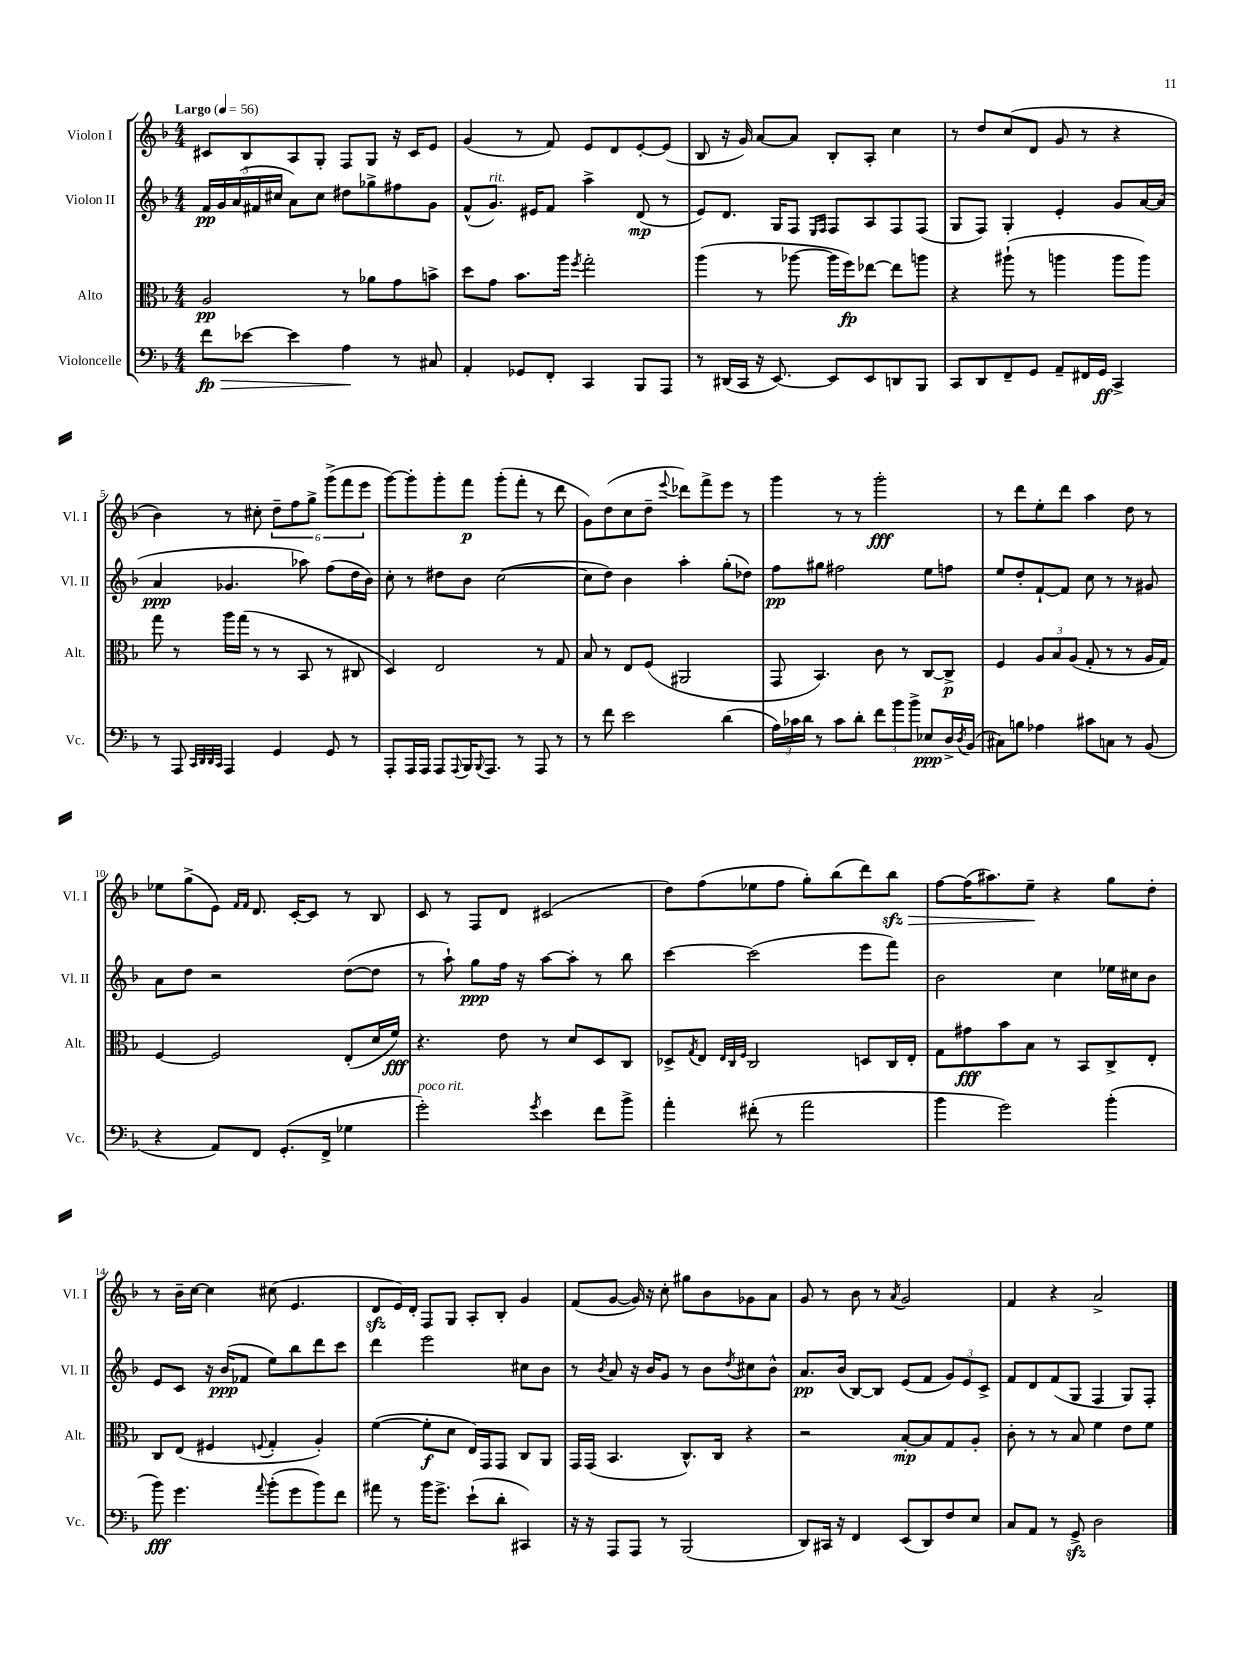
<<
\new StaffGroup <<
\new Staff = "s0" \with { instrumentName = "Violon I" shortInstrumentName = "Vl. I" } {
    \clef treble \key f \major \numericTimeSignature \time 4/4 \tempo "Largo" 4 = 56
    cis'8 bes8 a8 g8-. f8 g8 r16 cis'16 e'8 |
    g'4( r8 f'8) e'8 d'8 e'8~-. e'8( |
    bes8 r16 g'16) a'8~ a'8 bes8-. a8-. c''4 |
    r8 d''8 c''8( d'8 g'8 r8 r4 |
    bes'4) r8 cis''8-. \tuplet 6/4 { d''8-- f''8 g''8-> g'''8->( f'''8 e'''8 } |
    g'''8~) g'''8-. g'''8-. f'''8\p g'''8-.( f'''8-. r8 d'''8 |
    g'8) d''8( c''8 d''8-- \appoggiatura { e'''8 } des'''8) f'''8-> e'''8 r8 |
    g'''4 r8 r8 g'''2-.\fff |
    r8 d'''8 e''8-. d'''8 a''4 d''8 r8 |
    ees''8 g''8->( e'8) \grace { f'16 f'16 } d'8. c'16~-. c'8 r8 bes8 |
    c'8 r8 f8 d'8 cis'2( |
    d''8) f''8( ees''8 f''8 g''8-.) bes''8( d'''8) bes''8\sfz\> |
    f''8~ f''16( ais''8.) e''8--\! r4 g''8 d''8-. |
    r8 bes'16-- c''16~ c''4 cis''8( e'4. |
    d'8\sfz e'16) d'16-. f8 g8 a8-. bes8-. g'4 |
    f'8( g'8~ g'16) r16 c''8-. gis''8 bes'8 ges'8 a'8 |
    g'8 r8 bes'8 r8 \acciaccatura { a'8 } g'2 |
    f'4 r4 a'2-> \bar "|." |
}
\new Staff = "s1" \with { instrumentName = "Violon II" shortInstrumentName = "Vl. II" } {
    \clef treble \key f \major \numericTimeSignature \time 4/4
    \tuplet 5/4 { f'16\pp g'16 a'16( fis'16 cis''16 } a'8) cis''8 dis''8 ges''8-> fis''8 g'8 |
    f'8-^( g'8.^\markup { \italic "rit." }) eis'16 f'8 a''4-> d'8\mp( r8 |
    e'8) d'8. g16 f8 \grace { e16 f16 } f8 a8 f8 f8( |
    g8 f8) g4-. e'4-. g'8 a'16~ a'16( |
    a'4\ppp ges'4. aes''8) f''8( d''16 bes'16) |
    c''8-. r8 dis''8 bes'8 c''2~( |
    c''8 d''8) bes'4 a''4-. g''8-.( des''8) |
    f''8\pp gis''8 fis''2 e''8 f''8 |
    e''8 d''8-. f'8~-! f'8 c''8 r8 r8 gis'8 |
    a'8 d''8 r2 d''8~( d''8 |
    r8 a''8-!) g''8\ppp f''16 r16 a''8~ a''8-. r8 bes''8 |
    c'''4~ c'''2( e'''8 f'''8) |
    bes'2 c''4 ees''16 cis''16 bes'8 |
    e'8 c'8 r16 bes'16\ppp( fes'8 e''8) bes''8 d'''8 c'''8 |
    d'''4 e'''2 cis''8 bes'8 |
    r8 \acciaccatura { bes'8 } a'8 r16 bes'16 g'8 r8 bes'8 \acciaccatura { d''8 } cis''8 bes'8-^ |
    a'8.\pp bes'16( bes8~) bes8 e'8( f'8 \tuplet 3/2 { g'8) e'8 c'8-> } |
    f'8 d'8 f'8( g8 f4 g8) f8-. \bar "|." |
}
\new Staff = "s2" \with { instrumentName = "Alto" shortInstrumentName = "Alt." } {
    \clef alto \key f \major \numericTimeSignature \time 4/4
    a2\pp r8 aes'8 g'8 b'8-> |
    d''8 g'8 bes'8. a''16 \acciaccatura { f''8 } g''2-. |
    a''4( r8 aes''8~ aes''16 f''16\fp) ees''8~ ees''8 a''8 |
    r4 ais''8-!( r8 a''4 a''8 a''8) |
    g''8 r8 a''16 g''16( r8 r8 bes,8 r8 cis8 |
    d4) e2 r8 g8 |
    bes8 r8 e8 f8( ais,2 |
    g,8 bes,4.) c'8 r8 c8~ c8->\p |
    f4 \tuplet 3/2 { a8 bes8 a8( } g8-. r8 r8 a16 g16) |
    f4~ f2 e8-.( d'16 f'16\fff) |
    r4. e'8 r8 d'8 d8 c8 |
    des8-> \acciaccatura { g8 } e8 \grace { e32 c32 f32 } c2 d8 c16 e16-. |
    g8 gis'8\fff bes'8 bes8 r8 bes,8 c8-> e8-. |
    c8 e8( fis4 \appoggiatura { f8 } g4-. a4-.) |
    f'4~( f'8-.\f d'8 e16) g,16 g,8 c8 a,8 |
    g,16 g,16( bes,4. c8.-^) c16 r4 |
    r2 bes8~-.\mp bes8 g8 a8-. |
    c'8-. r8 r8 bes8 f'4 e'8 f'8 \bar "|." |
}
\new Staff = "s3" \with { instrumentName = "Violoncelle" shortInstrumentName = "Vc." } {
    \clef bass \key f \major \numericTimeSignature \time 4/4
    f'8\fp\> ees'8~ ees'4 a4\! r8 cis8 |
    a,4-. ges,8 f,8-. c,4 bes,,8 a,,8 |
    r8 dis,16( c,16 r16 e,8.~) e,8 e,8 d,8 bes,,8 |
    c,8 d,8 f,8-- g,8 a,8-- fis,16 g,16\ff c,4-> |
    r8 a,,8 \grace { c,32 d,32 d,32 c,32 } a,,4 g,4 g,8 r8 |
    a,,8-. a,,16 a,,16 a,,8 \appoggiatura { a,,8 } bes,,16 \appoggiatura { bes,,8 } a,,8. r8 a,,8 r8 |
    r8 f'8 e'2 d'4( |
    \tuplet 3/2 { a16) ces'16 d'16 } r8 ces'8 d'8-. \tuplet 3/2 { f'8 bes'8 bes'8-> } ees8\ppp d16-> \acciaccatura { d8 } bes,16( |
    cis8) b8 aes4 cis'8 c8 r8 bes,8( |
    r4 a,8) f,8 g,8.-.( f,16-> ges4 |
    g'2-.^\markup { \italic "poco rit." }) \acciaccatura { g'8 } e'4 f'8 bes'8-> |
    a'4-. fis'8-.( r8 a'2 |
    bes'4 g'2) bes'4-.( |
    bes'8\fff) g'4. \appoggiatura { a'8 } bes'8-.( g'8 bes'8) f'8 |
    ais'8 r8 bes'16 g'8.-> e'8-!( d'8-. cis,4) |
    r16 r16 a,,8 a,,8 r8 bes,,2( |
    d,8) cis,16 r16 f,4 e,8( d,8) f8 e8 |
    c8 a,8 r8 g,8->\sfz d2 \bar "|." |
}
>>
>>
